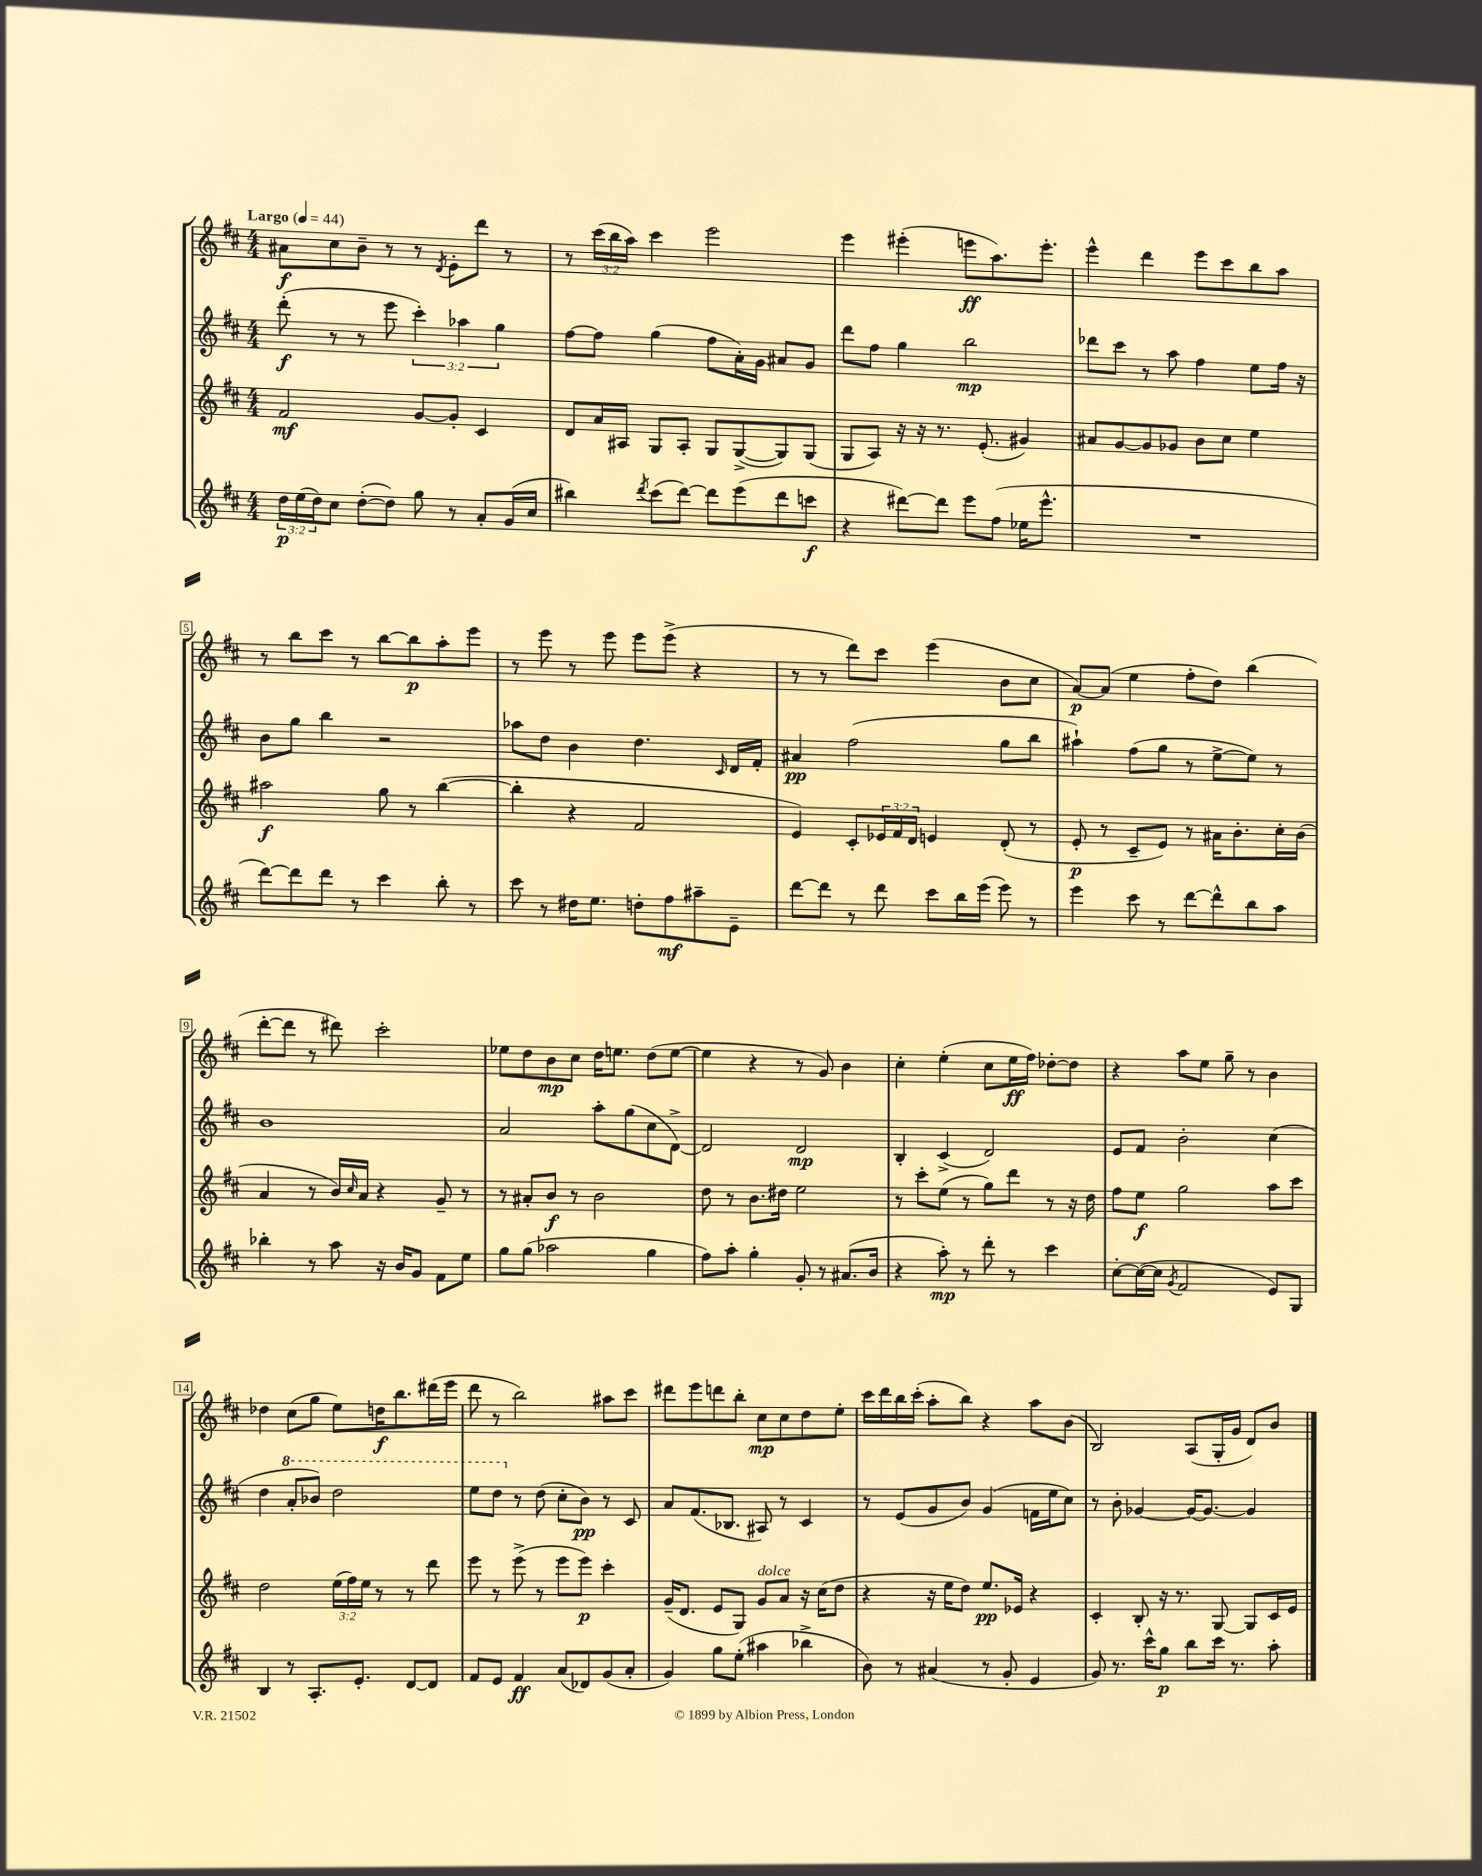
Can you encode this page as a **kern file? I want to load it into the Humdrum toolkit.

**kern	**kern	**kern	**kern
*staff4	*staff3	*staff2	*staff1
*clefG2	*clefG2	*clefG2	*clefG2
*k[f#c#]	*k[f#c#]	*k[f#c#]	*k[f#c#]
*M4/4	*M4/4	*M4/4	*M4/4
*MM44	*MM44	*MM44	*MM44
24dd	2f#	(8ddd'	8a#
(24ee	.	.	.
24dd)	.	.	.
8cc#	.	8r	8cc#
([8dd'	.	8r	8b~
8dd])	.	8eee	8r
8gg	[8g	6ccc#')	8r
.	.	.	8qd
8r	8g']	.	8e'
.	.	6aa-	.
8a'	4c#	.	8ddd
.	.	6gg	.
(16g	.	.	8r
16cc#	.	.	.
=	=	=	=
4bb#)	8d	[8ff#	8r
.	16a	8ff#]	(24ccc#
.	.	.	24bb
.	16A#	.	.
.	.	.	24aa)
8qddd	.	.	.
(8ccc#	8G	(4gg	4ccc#
[8ddd)	8A#'	.	.
8ddd]	8G	8ff#	2eee
(8eee	([8G^	16a')	.
.	.	16g	.
8ddd	8G])	8a#	.
8ccc	(8G	8g	.
=	=	=	=
4r	8G	8ddd	4eee
.	8A)	8ff#	.
[8ddd#)	16r	4gg	(4eee#'
.	16r	.	.
8ddd#]	8.r	.	.
8eee	.	2bb	8eee
.	(8.e'	.	.
(8ff#	.	.	8.aa)
16ee-	4g#)	.	.
8.eee^^	.	.	8.eee'
=	=	=	=
1r	8a#	8ddd-	4eee^^
.	[8g	8ccc#	.
.	8g]	8r	4ddd
.	8g-	8aa	.
.	8b	4ff#	8eee
.	8cc#	.	8ccc#
.	4ee	8ee	8bb
.	.	16ff#	8aa
.	.	16r	.
=	=	=	=
[8ddd)	2aa#	8b	8r
8ddd]	.	8gg	8bb
8ddd	.	4bb	8ccc#
8r	.	.	8r
4ccc#	8gg	2r	[8bb
.	8r	.	8bb]
8bb'	([4bb	.	8aa'
8r	.	.	8eee
=	=	=	=
8ccc#	4bb']	8aa-	8r
8r	.	8dd	8eee
16dd#	4r	4b	8r
8.ee	.	.	.
.	.	.	8eee
8dd'	2f#	4.dd	8eee
8ff#	.	.	(8eee^
8aa#~	.	.	4r
.	.	16qqc#	.
8e~	.	16d	.
.	.	16f#'	.
=	=	=	=
[8ddd	4e)	4a#	8r
8ddd]	.	.	8r
8r	8c#'	(2ff#	8ddd)
8ddd	24e-	.	8ccc#
.	24f#	.	.
.	24d	.	.
8ccc#	4e	.	(4eee
16bb	.	.	.
(16eee	.	.	.
8eee)	(8d'	8gg	8b
8r	8r	8bb	8cc#
=	=	=	=
4eee	8e'	4aa#`)	[8a)
.	8r	.	(8a]
8ccc#	8c#~	(8ff#	4ee
8r	8e)	8gg	.
[8ddd	8r	8r	8ff#'
8ddd^^]	16a#	[8ee^	8dd)
.	8.b'	.	.
8bb	.	8ee])	(4bb
8aa	16cc#'	8r	.
.	(16b	.	.
=	=	=	=
4bb-'	4a	1b	[8ddd'
.	.	.	8ddd]
8r	8r	.	8r
8aa	16b)	.	8ddd#)
.	16qqcc#	.	.
.	16a	.	.
16r	4r	.	2ccc#'
16b	.	.	.
8g	.	.	.
8f#	8g~	.	.
8ee	8r	.	.
=	=	=	=
8gg	8r	2a	8ee-
(8gg	8a#'	.	8dd
2aa-	8b	.	8b
.	8r	.	8cc#
.	2b	8aa'	16dd
.	.	.	8.ee
.	.	(8gg	.
4gg	.	8cc#	(8dd
.	.	[8d^)	[8ee
=	=	=	=
8ff#)	8dd	2d]	4ee]
8aa'	8r	.	.
4gg'	8.b	.	4r
.	16dd#	.	.
8g'	2ee	2d	8r
8r	.	.	8g)
(8.a#	.	.	4b
16b	.	.	.
=	=	=	=
4r	8r	4B'	4cc#'
.	8ccc#'	.	.
8aa')	(8ee	(4c#^	(4ee'
8r	8r	.	.
8ddd'	8gg)	2d)	8cc#
8r	8ddd	.	16ee
.	.	.	16ff#)
4ccc#	8r	.	[8dd-'
.	16r	.	8dd-]
.	16dd	.	.
=	=	=	=
[8cc#'	8ff#	8e	4r
(16cc#_	8ee	8f#	.
16cc#]	.	.	.
8qg	.	.	.
2f#	2gg	2b'	8aa
.	.	.	8ee
.	.	.	8gg~
.	.	.	8r
8e)	8aa	(4cc#	4b
8G	8ccc#	.	.
=	=	=	=
4B	2dd	4dd	4dd-
8r	.	8aa'	(8cc#
8.A'	.	8bb-)	8gg
.	(24ee	2ddd	8ee)
.	24ff#)	.	.
8.e'	.	.	.
.	24ee	.	.
.	8r	.	16dd
.	.	.	8.bb
[8d	8r	.	.
8d]	8ddd	.	(16ddd#
.	.	.	16eee
=	=	=	=
8f#	8eee	8eee	8ddd
8e	8r	8ddd	8r
4f#	(8eee^	8r	2bb)
.	8r	(8dd	.
(8a	8eee	8cc#'	.
8d-)	8eee)	8b)	.
(8g	4ccc#'	8r	8aa#
8a'	.	8c#	8ccc#
=	=	=	=
4g)	(16g~	8a	8ddd#
.	8.d	.	.
.	.	(8.f#	8eee
8gg	8e	.	8ddd
.	.	8.B-	.
(8ee'	8G)	.	8bb'
4aa#	8g	8A#)	8cc#
.	8a	8r	8cc#
4bb-^	16r	4c#	8dd
.	(16cc#	.	.
.	8dd	.	8ee'
=	=	=	=
8b)	4r	8r	16ccc#
.	.	.	16ddd
8r	.	(8e	16bb
.	.	.	(16ccc#'
(4a#	16r	8g	8aa'
.	16ee	.	.
.	8dd)	8b)	8bb)
8r	8.ee	(4g	4r
8g'	.	.	.
.	16e-	.	.
4e	4r	16f	8aa
.	.	16ee	.
.	.	8cc#)	(8b
=	=	=	=
8g)	4c#'	8r	2B)
8.r	.	8b'	.
.	8B'	[4g-	.
16ccc#^^	.	.	.
8gg	16r	.	.
.	8.r	.	.
8bb	.	16g-_	(8A
.	.	8.g-_	.
16ccc#	[8G	.	16G'
8.r	.	.	16g
.	8G]	4g-]	8d)
8aa'	16c#	.	8b
.	16e	.	.
==	==	==	==
*-	*-	*-	*-
